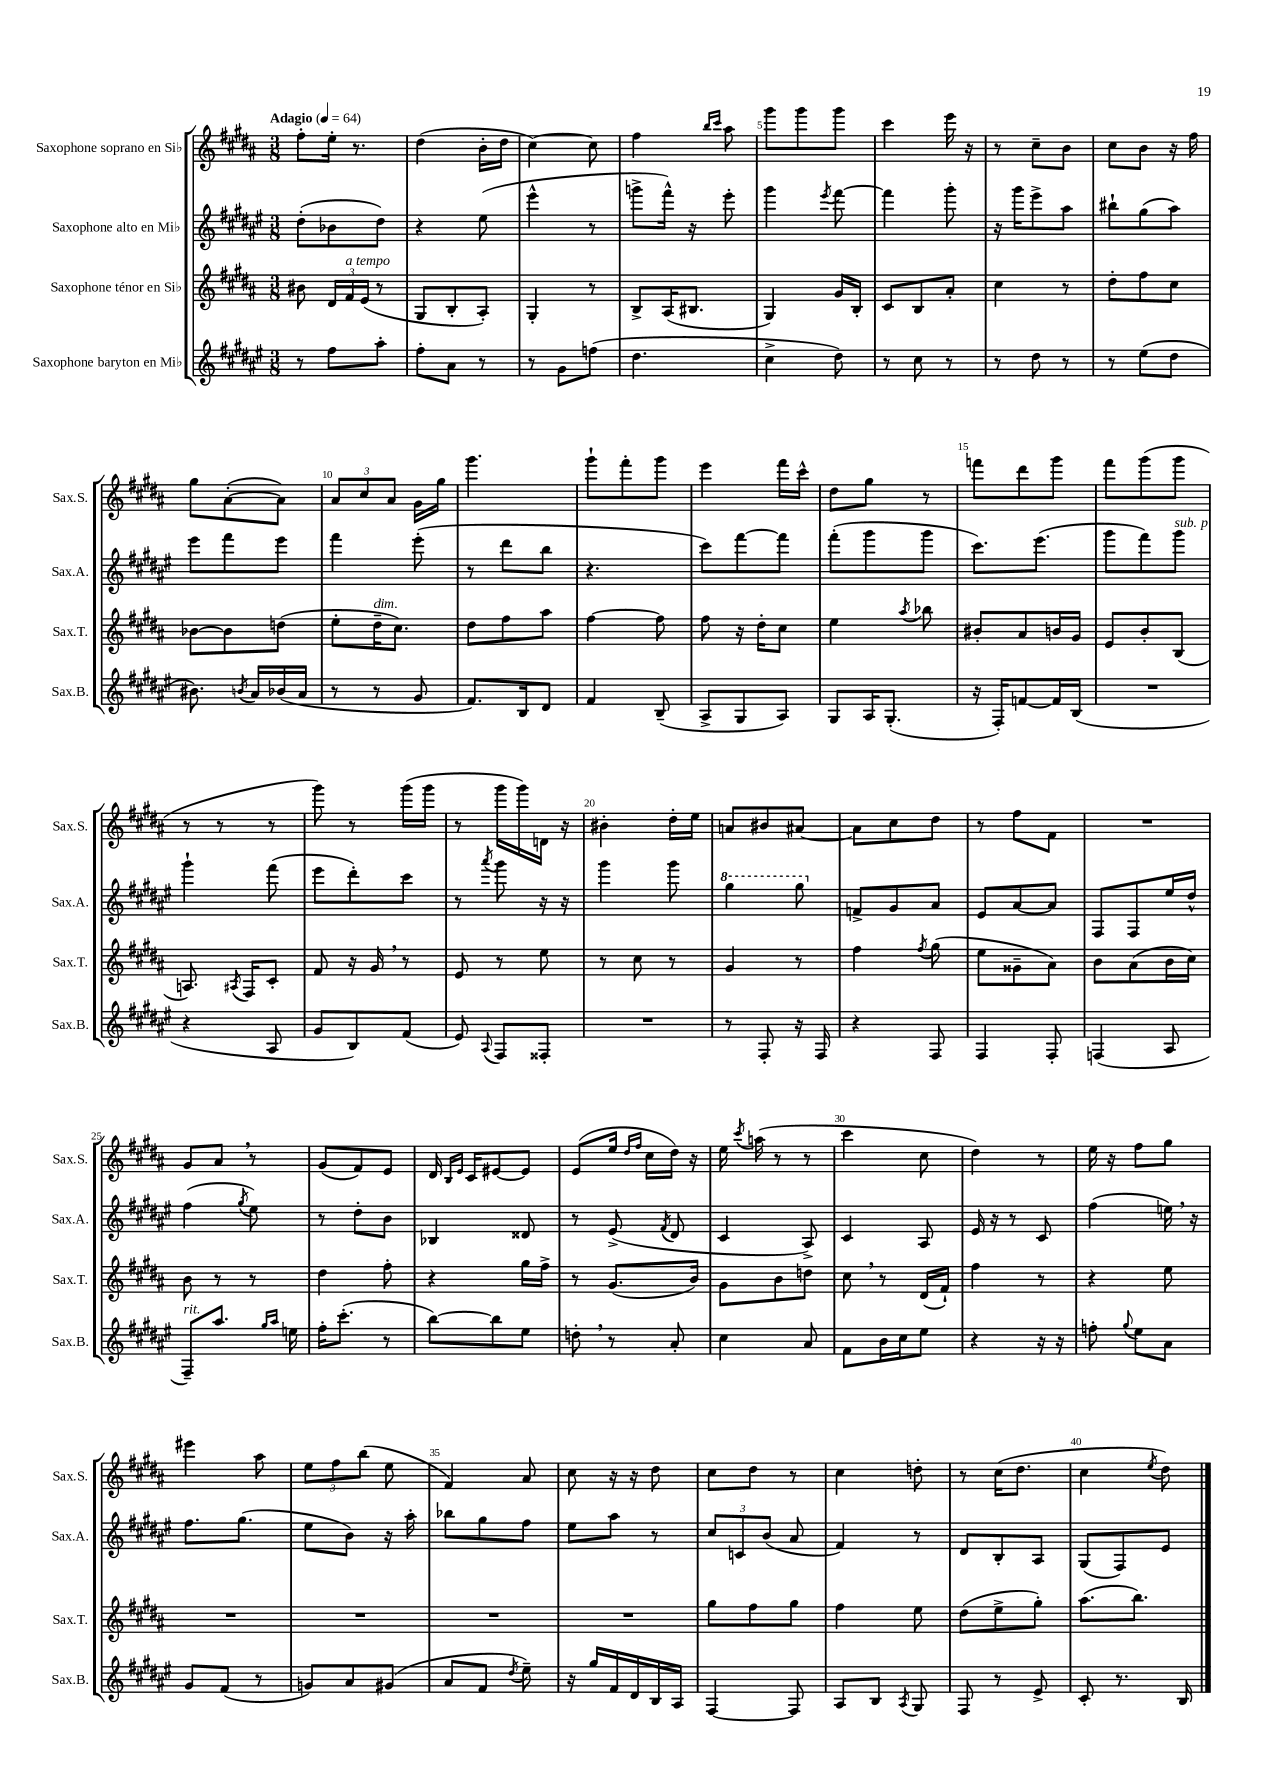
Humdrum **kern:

**kern	**kern	**kern	**kern
*staff4	*staff3	*staff2	*staff1
*clefG2	*clefG2	*clefG2	*clefG2
*k[f#c#g#d#a#e#]	*k[f#c#g#d#a#]	*k[f#c#g#d#a#e#]	*k[f#c#g#d#a#]
*M3/8	*M3/8	*M3/8	*M3/8
*MM64	*MM64	*MM64	*MM64
8r	8b#\	(8dd#'\L	8ff#'\L
8ff#\L	24d#/LL	8b-\	16ee'\Jk
.	24f#/	.	.
.	.	.	8.r
.	(24e/JJ	.	.
8aa#'\J	8r	8dd#\J)	.
=	=	=	=
8ff#'\L	8G#/L	4r	(4dd#\
8a#\J	8B'/	.	.
8r	8A#'/J)	(8ee#\	16b'\LL
.	.	.	16dd#\JJ
=	=	=	=
8r	4G#'/	4eee#^^\	[4cc#\)
8g#\L	.	.	.
(8ff\J	8r	8r	8cc#\]
=	=	=	=
4.dd#\	8B^/L	8ggg^\L	4ff#\
.	(16A#/K	16fff#^^\Jk)	.
.	8.B#/J	16r	.
.	.	.	16qqbb/LL
.	.	.	16qqccc#/JJ
.	.	8eee#'\	8aa#\
=	=	=	=
4cc#^\	4G#/)	4ggg#\	8ggg#\L
.	.	.	8ggg#\
.	.	8qeee#/	.
8dd#\)	16g#/LL	[8fff#\	8ggg#\J
.	16B'/JJ	.	.
=	=	=	=
8r	8c#/L	4fff#\]	4ccc#\
8cc#\	8B/	.	.
8r	8a#'/J	8ggg#'\	16eee\
.	.	.	16r
=	=	=	=
8r	4cc#\	16r	8r
.	.	16ggg#\LK	.
8dd#\	.	8eee#^\	8cc#~\L
8r	8r	8aa#\J	8b\J
=	=	=	=
8r	8dd#'\L	8bb#`\L	8cc#\L
(8ee#\L	8ff#\	(8gg#\	8b\J
8dd#\J	8cc#\J	8aa#\J)	16r
.	.	.	16ff#\
=	=	=	=
8.b#\)	[8b-\L	8eee#\L	8gg#\L
.	8b-\]	8fff#\	([8a#'\
8qb/	.	.	.
16a#/LL	.	.	.
(16b-/	(8dd\J	8eee#\J	8a#\]J)
16a#/JJ	.	.	.
=	=	=	=
8r	8ee'\L	4fff#\	12a#/L
.	.	.	12cc#/
8r	16dd#~\K	.	.
.	.	.	12a#/J
.	8.cc#\J)	.	.
8g#/	.	(8eee#'\	16g#\LL
.	.	.	16gg#\JJ
=	=	=	=
8.f#/L)	8dd#\L	8r	4.ggg#\
.	8ff#\	8ddd#\L	.
16B/k	.	.	.
8d#/J	8aa#\J	8bb\J	.
=	=	=	=
4f#/	[4ff#\	4.r	8ggg#`\L
.	.	.	8fff#'\
(8B~/	8ff#\]	.	8ggg#\J
=	=	=	=
8A#^/L	8ff#\	8ccc#\L)	4eee\
8G#/	16r	[8fff#\	.
.	16dd#'\LK	.	.
8A#/J)	8cc#\J	8fff#\]J	16fff#\LL
.	.	.	16ccc#^^\JJ
=	=	=	=
8G#/L	4ee\	(8fff#'\L	8dd#\L
16A#/K	.	8ggg#\	8gg#\J
(8.G#'/J	.	.	.
.	8qaa#/	.	.
.	8bb-\	8ggg#\J	8r
=	=	=	=
16r	8b#'/L	8.ccc#\L)	8fff\L
16F#'/LK)	.	.	.
[8f/	8a#/	.	8ddd#\
.	.	(8.eee#\J	.
16f/]L	16b/L	.	8ggg#\J
(16B/JJ	16g#/JJ	.	.
=	=	=	=
4.r	8e/L	8ggg#\L	8fff#\L
.	8b'/	8fff#\)	(8ggg#\
.	(8B/J	8ggg#\J	8ggg#\J
=	=	=	=
4r	8.A/)	4ggg#`\	8r
.	.	.	8r
.	8qA#/	.	.
.	16F#/LK	.	.
8A#/	8c#'/J	(8fff#\	8r
=	=	=	=
8g#/L	8f#/	8eee#\L	8ggg#\)
8B/)	16r	8ddd#'\)	8r
.	16g#/	.	.
(8f#/J	8r	8ccc#\J	(16ggg#\LL
.	.	.	16ggg#\JJ
=	=	=	=
8e#/)	8e/	8r	8r
8qqA#/	.	8qaaa#/	.
8F#/L	8r	8ggg#\	16ggg#\LL
.	.	.	16ggg#\)
8F##'/J	8ee\	16r	16d\JJ
.	.	16r	16r
=	=	=	=
4.r	8r	4ggg#\	4b#'\
.	8cc#\	.	.
.	8r	8ggg#\	16dd#'\LL
.	.	.	16ee\JJ
=	=	=	=
8r	4g#/	4ggg#\	8a/L
8F#'/	.	.	8b#/
16r	8r	8ggg#\	[8a#/J
16F#/	.	.	.
=	=	=	=
4r	4ff#\	8f^/L	8a#\]L
.	.	8g#/	8cc#\
.	8qff#/	.	.
8F#/	(8gg#\	8a#/J	8dd#\J
=	=	=	=
4F#/	8ee\L	8e#/L	8r
.	8g##~\	[8a#/	8ff#\L
8F#'/	8a#\J)	8a#/]J	8f#\J
=	=	=	=
(4F/	8b\L	8F#/L	4.r
.	(8a#\	8F#/	.
8A#/	16b\L	16ee#/L	.
.	16cc#\JJ)	16dd#^^/JJ	.
=	=	=	=
8F#~/L)	8b\	(4ff#\	8g#/L
8.aa#/J	8r	.	8a#/J
.	.	8qgg#/	.
.	8r	8ee#\)	8r
16qqgg#/LL	.	.	.
16qqaa#/JJ	.	.	.
16ee\	.	.	.
=	=	=	=
16ff#'\LK	4dd#\	8r	(8g#/L
(8.ccc#'\J	.	.	.
.	.	8dd#'\L	8f#/)
8r	8ff#'\	8b\J	8e/J
=	=	=	=
[8bb\L)	4r	4B-/	16d#/
.	.	.	16qqB/LL
.	.	.	16qqe/JJ
.	.	.	16c#/LK
8bb\]	.	.	[8e#/
8ee#\J	16gg#\LL	8d##/	8e#/]J
.	16ff#^\JJ	.	.
=	=	=	=
8dd'\	8r	8r	(8e/L
8r	(8.g#/L	(8e#^/	16ee/Jk
.	.	.	16qqdd#/LL
.	.	.	16qqff#/JJ
.	.	.	16cc#\LL
.	.	8qf#/	.
8a#'/	.	8d#/	16dd#\JJ)
.	16b/Jk)	.	16r
=	=	=	=
4cc#\	8g#\L	4c#/	16ee\
.	.	.	8qccc#/
.	.	.	(16aa\
.	8b\	.	8r
8a#/	8dd\J	8A#^/)	8r
=	=	=	=
8f#\L	8cc#\	4c#/	4ccc#\
16b\L	8r	.	.
16cc#\J	.	.	.
8ee#\J	(16d#/LL	8A#/	8cc#\
.	16f#`/JJ)	.	.
=	=	=	=
4r	4ff#\	16e#/	4dd#\)
.	.	16r	.
.	.	8r	.
16r	8r	8c#/	8r
16r	.	.	.
=	=	=	=
8ff'\	4r	(4ff#\	16ee\
.	.	.	16r
8qqgg#/	.	.	.
8ee#\L	.	.	8ff#\L
8a#\J	8ee\	16ee\)	8gg#\J
.	.	16r	.
=	=	=	=
8g#/L	4.r	8.ff#\L	4eee#\
(8f#/J	.	.	.
.	.	(8.gg#\J	.
8r	.	.	8aa#\
=	=	=	=
8g/L)	4.r	8ee#\L	12ee\L
.	.	.	12ff#\
8a#/	.	8b\J)	.
.	.	.	(12bb\J
(8g#/J	.	16r	8ee\
.	.	16aa#'\	.
=	=	=	=
8a#/L	4.r	8bb-\L	4f#/)
8f#/J	.	8gg#\	.
8qdd#/	.	.	.
8ee#~\)	.	8ff#\J	8a#/
=	=	=	=
16r	4.r	8ee#\L	8cc#\
16gg#/LL	.	.	.
16f#/	.	8aa#\J	16r
16d#/	.	.	16r
16B/	.	8r	8dd#\
16A#/JJ	.	.	.
=	=	=	=
[4F#/	8gg#\L	12cc#/L	8cc#\L
.	.	12c/	.
.	8ff#\	.	8dd#\J
.	.	(12b/J	.
8F#/]	8gg#\J	8a#/	8r
=	=	=	=
8A#/L	4ff#\	4f#/)	4cc#\
8B/J	.	.	.
8qA#/	.	.	.
8G#/	8ee\	8r	8dd'\
=	=	=	=
8F#/	(8dd#\L	8d#/L	8r
8r	8ee^\	8B'/	(16cc#\LK
.	.	.	8.dd#\J
8e#^/	8gg#'\J)	8A#/J	.
=	=	=	=
8c#'/	(8.aa#\L	(8G#/L	4cc#\
8.r	.	8F#/)	.
.	8.bb\J)	.	.
.	.	.	8qee/
.	.	8e#/J	8dd#\)
16B/	.	.	.
==	==	==	==
*-	*-	*-	*-
